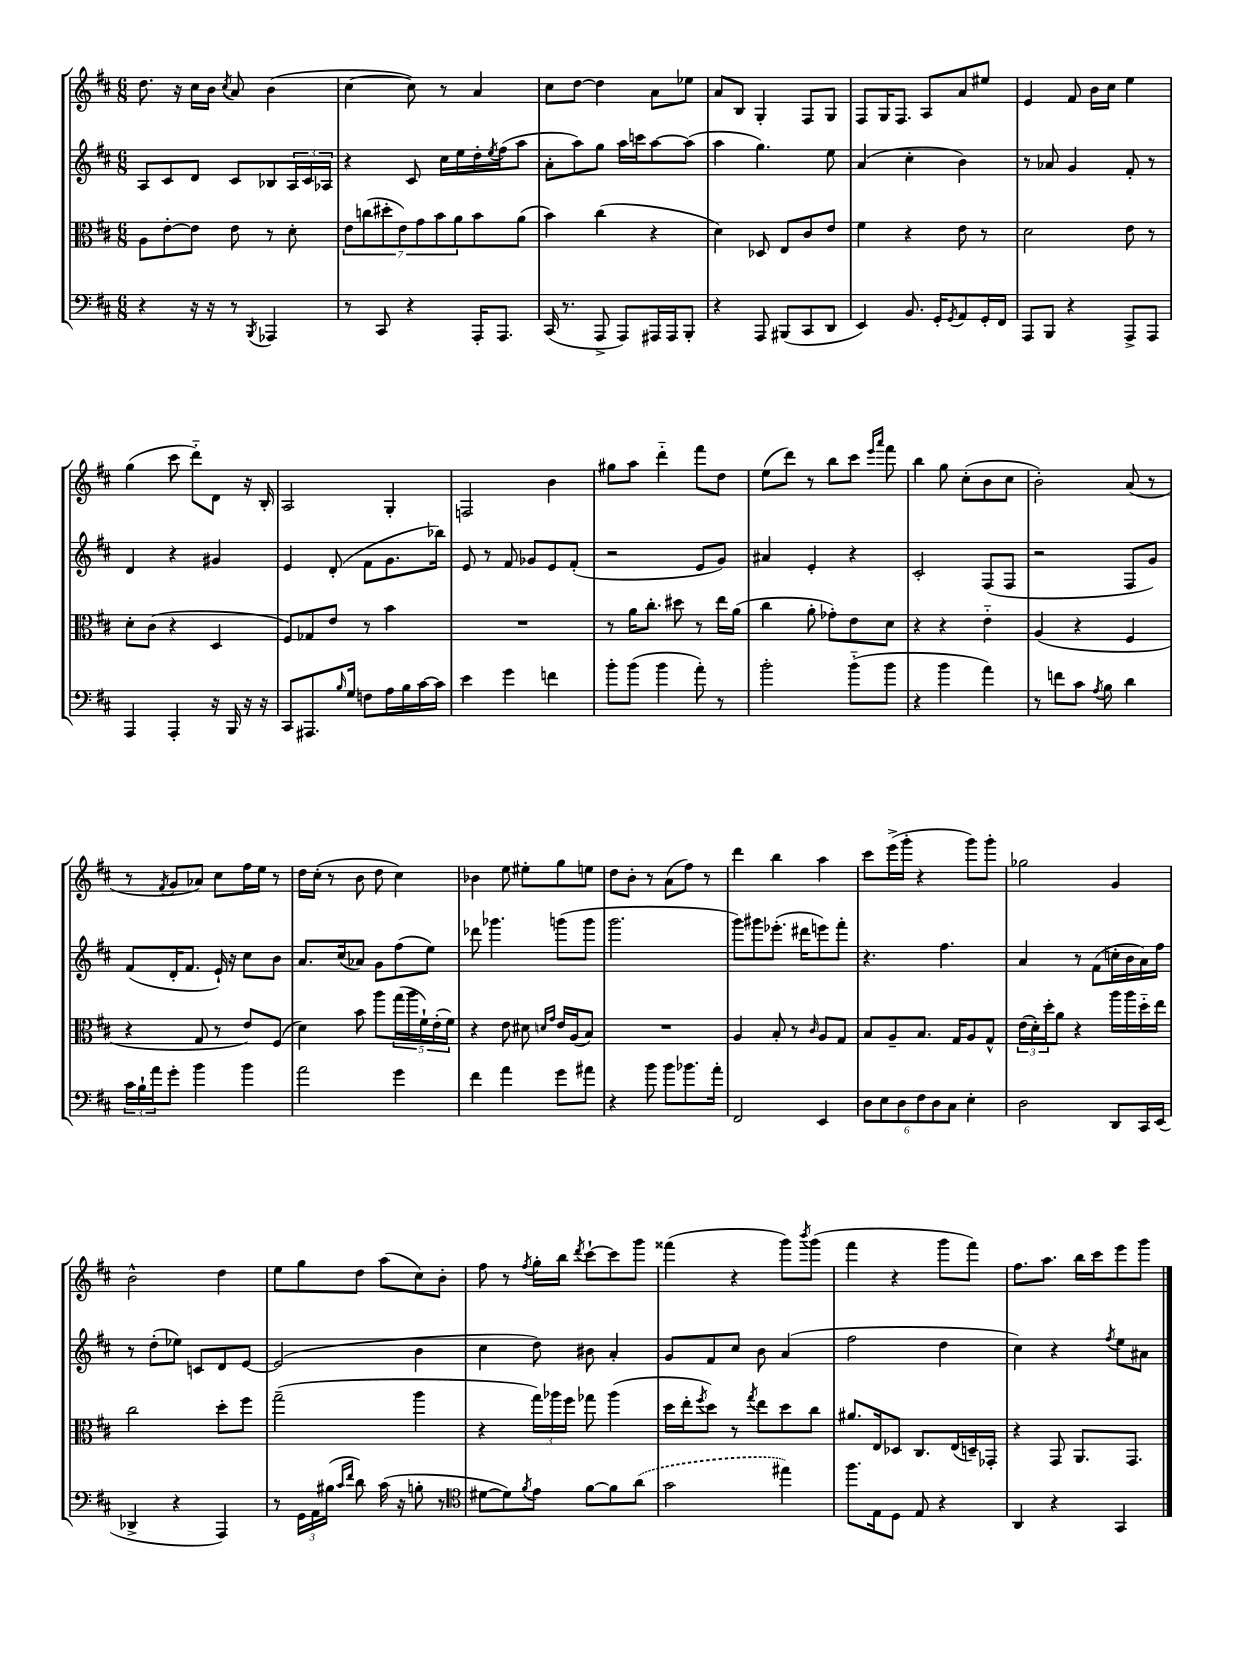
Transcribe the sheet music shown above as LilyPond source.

<<
\new StaffGroup <<
\new Staff = "s0" {
    \clef treble \key d \major \numericTimeSignature \time 6/8
    d''8. r16 cis''16 b'16 \acciaccatura { cis''8 } a'8 b'4( |
    cis''4~ cis''8) r8 a'4 |
    cis''8 d''8~ d''4 a'8 ees''8 |
    a'8 b8 g4-. fis8 g8 |
    fis8 g16 fis8. a8 a'8 eis''8 |
    e'4 fis'8 b'16 cis''16 e''4 |
    g''4( cis'''8 d'''8-_) d'8 r16 b16-. |
    a2 g4-. |
    f2 b'4 |
    gis''8 a''8 d'''4-_ fis'''8 d''8 |
    e''8( d'''8) r8 b''8 cis'''8 \grace { e'''16 a'''16 } fis'''8 |
    b''4 g''8 cis''8-.( b'8 cis''8 |
    b'2-.) a'8( r8 |
    r8 \acciaccatura { fis'8 } g'8 aes'8) cis''8 fis''16 e''16 r8 |
    d''16 cis''16-.( r8 b'8 d''8 cis''4) |
    bes'4 e''8 eis''8-. g''8 e''8 |
    d''8 b'8-. r8 a'8( fis''8) r8 |
    d'''4 b''4 a''4 |
    cis'''8 e'''16->( g'''16-. r4 g'''8) g'''8-. |
    ges''2 g'4 |
    b'2-^ d''4 |
    e''8 g''8 d''8 a''8( cis''8) b'8-. |
    fis''8 r8 \acciaccatura { fis''8 } g''16-. b''16 \acciaccatura { d'''8 } cis'''8~-! cis'''8 g'''8 |
    fisis'''4( r4 g'''8) \acciaccatura { b'''8 } g'''8( |
    fis'''4 r4 g'''8 fis'''8) |
    fis''8. a''8. b''16 cis'''16 e'''8 g'''8 \bar "|." |
}
\new Staff = "s1" {
    \clef treble \key d \major \numericTimeSignature \time 6/8
    a8 cis'8 d'8 cis'8 bes8 \tuplet 3/2 { a16 cis'16 aes16 } |
    r4 cis'8 cis''16 e''16 d''16-. \acciaccatura { e''8 } fis''16( a''8 |
    a'8-. a''8) g''8 a''16 c'''16 a''8~ a''8( |
    a''4 g''4.) e''8 |
    a'4( cis''4-. b'4) |
    r8 aes'8 g'4 fis'8-. r8 |
    d'4 r4 gis'4 |
    e'4 d'8-.( fis'8 g'8. bes''16) |
    e'8 r8 fis'8 ges'8 e'8 fis'8-.( |
    r2 e'8 g'8) |
    ais'4 e'4-. r4 |
    cis'2-. fis8( fis8 |
    r2 fis8 g'8) |
    fis'8( d'16-. fis'8. e'16-!) r16 cis''8 b'8 |
    a'8. cis''16( aes'8) g'8 fis''8( e''8) |
    des'''8 ges'''4. g'''8( g'''8 |
    g'''2. |
    g'''8) gis'''8 ees'''8.-.( dis'''16 e'''8) fis'''8-. |
    r4. fis''4. |
    a'4 r8 fis'8( c''16-. b'16 a'16) fis''16 |
    r8 d''8-.( ees''8) c'8 d'8 e'8~ |
    e'2( b'4 |
    cis''4 d''8) bis'8 a'4-. |
    g'8 fis'8 cis''8 b'8 a'4( |
    fis''2 d''4 |
    cis''4) r4 \acciaccatura { fis''8 } e''8 ais'8 \bar "|." |
}
\new Staff = "s2" {
    \clef alto \key d \major \numericTimeSignature \time 6/8
    a8 e'8~-. e'8 e'8 r8 d'8-. |
    \tuplet 7/4 { e'8 c''8( dis''8-. e'8) g'8 b'8 a'8 } b'8 a'8( |
    b'4) cis''4( r4 |
    d'4) des8 e8 cis'8 e'8 |
    fis'4 r4 e'8 r8 |
    d'2 e'8 r8 |
    d'8-. cis'8( r4 d4 |
    fis8) ges8 e'8 r8 b'4 |
    R2. |
    r8 a'16 cis''8.-. dis''8 r8 e''16 a'16( |
    cis''4 a'8-. ges'8-.) e'8 d'8 |
    r4 r4 e'4-_ |
    a4( r4 fis4 |
    r4 g8 r8 e'8) fis8( |
    d'4) b'8 a''8 \tuplet 5/4 { g''16( a''16 fis'16-!) e'16-.( fis'16) } |
    r4 e'8 dis'8 \grace { d'16 g'16 } e'16 a16( b8) |
    R2. |
    a4 b8-. r8 \grace { cis'16 } a8 g8 |
    b8 a8-- b8. g16 a8 g8-^ |
    \tuplet 3/2 { e'16( d'16-.) d''16-. } a'8 r4 a''16 a''16 d''16-_ e''16 |
    cis''2 d''8-. fis''8 |
    g''2--( a''4 |
    r4 \tuplet 3/2 { g''16) aes''16 fis''16 } ges''8 aes''4( |
    d''16 e''16-. \acciaccatura { fis''8 } d''8) r8 \acciaccatura { g''8 } e''8 d''8 cis''8 |
    ais'8. e16 des8 cis8. e16( d16--) ges,16-. |
    r4 g,8 a,8. g,8. \bar "|." |
}
\new Staff = "s3" {
    \clef bass \key d \major \numericTimeSignature \time 6/8
    r4 r16 r16 r8 \acciaccatura { b,,8 } aes,,4 |
    r8 cis,8 r4 a,,16-. a,,8. |
    cis,16( r8. a,,8-> a,,8) ais,,16 ais,,16 b,,8-. |
    r4 a,,8 bis,,8( cis,8 d,8 |
    e,4) b,8. g,16-. \acciaccatura { g,8 } a,8 g,16-. fis,16 |
    a,,8 b,,8 r4 a,,8-> a,,8 |
    a,,4 a,,4-. r16 b,,16 r16 r16 |
    cis,8 ais,,8. \grace { b16 } g16 f8 a16 b16 cis'16~ cis'16 |
    e'4 g'4 f'4 |
    b'8-. b'8( b'4 a'8-.) r8 |
    b'2-. b'8-_( b'8 |
    r4 b'4 a'4) |
    r8 f'8 cis'8 \acciaccatura { a8 } b8 d'4 |
    \tuplet 3/2 { cis'16 b16-! a'16 } g'8-. b'4 b'4 |
    a'2 g'4 |
    fis'4 a'4 g'8 ais'8 |
    r4 b'8 b'8 bes'8. a'16-. |
    fis,2 e,4 |
    \tuplet 6/4 { d8 e8 d8 fis8 d8 cis8 } e4-. |
    d2 d,8 cis,16 e,16( |
    des,4-> r4 a,,4) |
    r8 \tuplet 3/2 { g,16 a,16 bis16( } \grace { cis'16 fis'16 } d'8) cis'16( r16 b8-. r8 |
    \clef tenor dis'8~ dis'8) \acciaccatura { fis'8 } e'8 fis'8~ fis'8 \once \slurDashed a'8( |
    g'2 eis''4) |
    fis''8. e16 d8 e8 r4 |
    a,4 r4 g,4 \bar "|." |
}
>>
>>
\layout { \context { \Score \remove "Bar_number_engraver" } }
